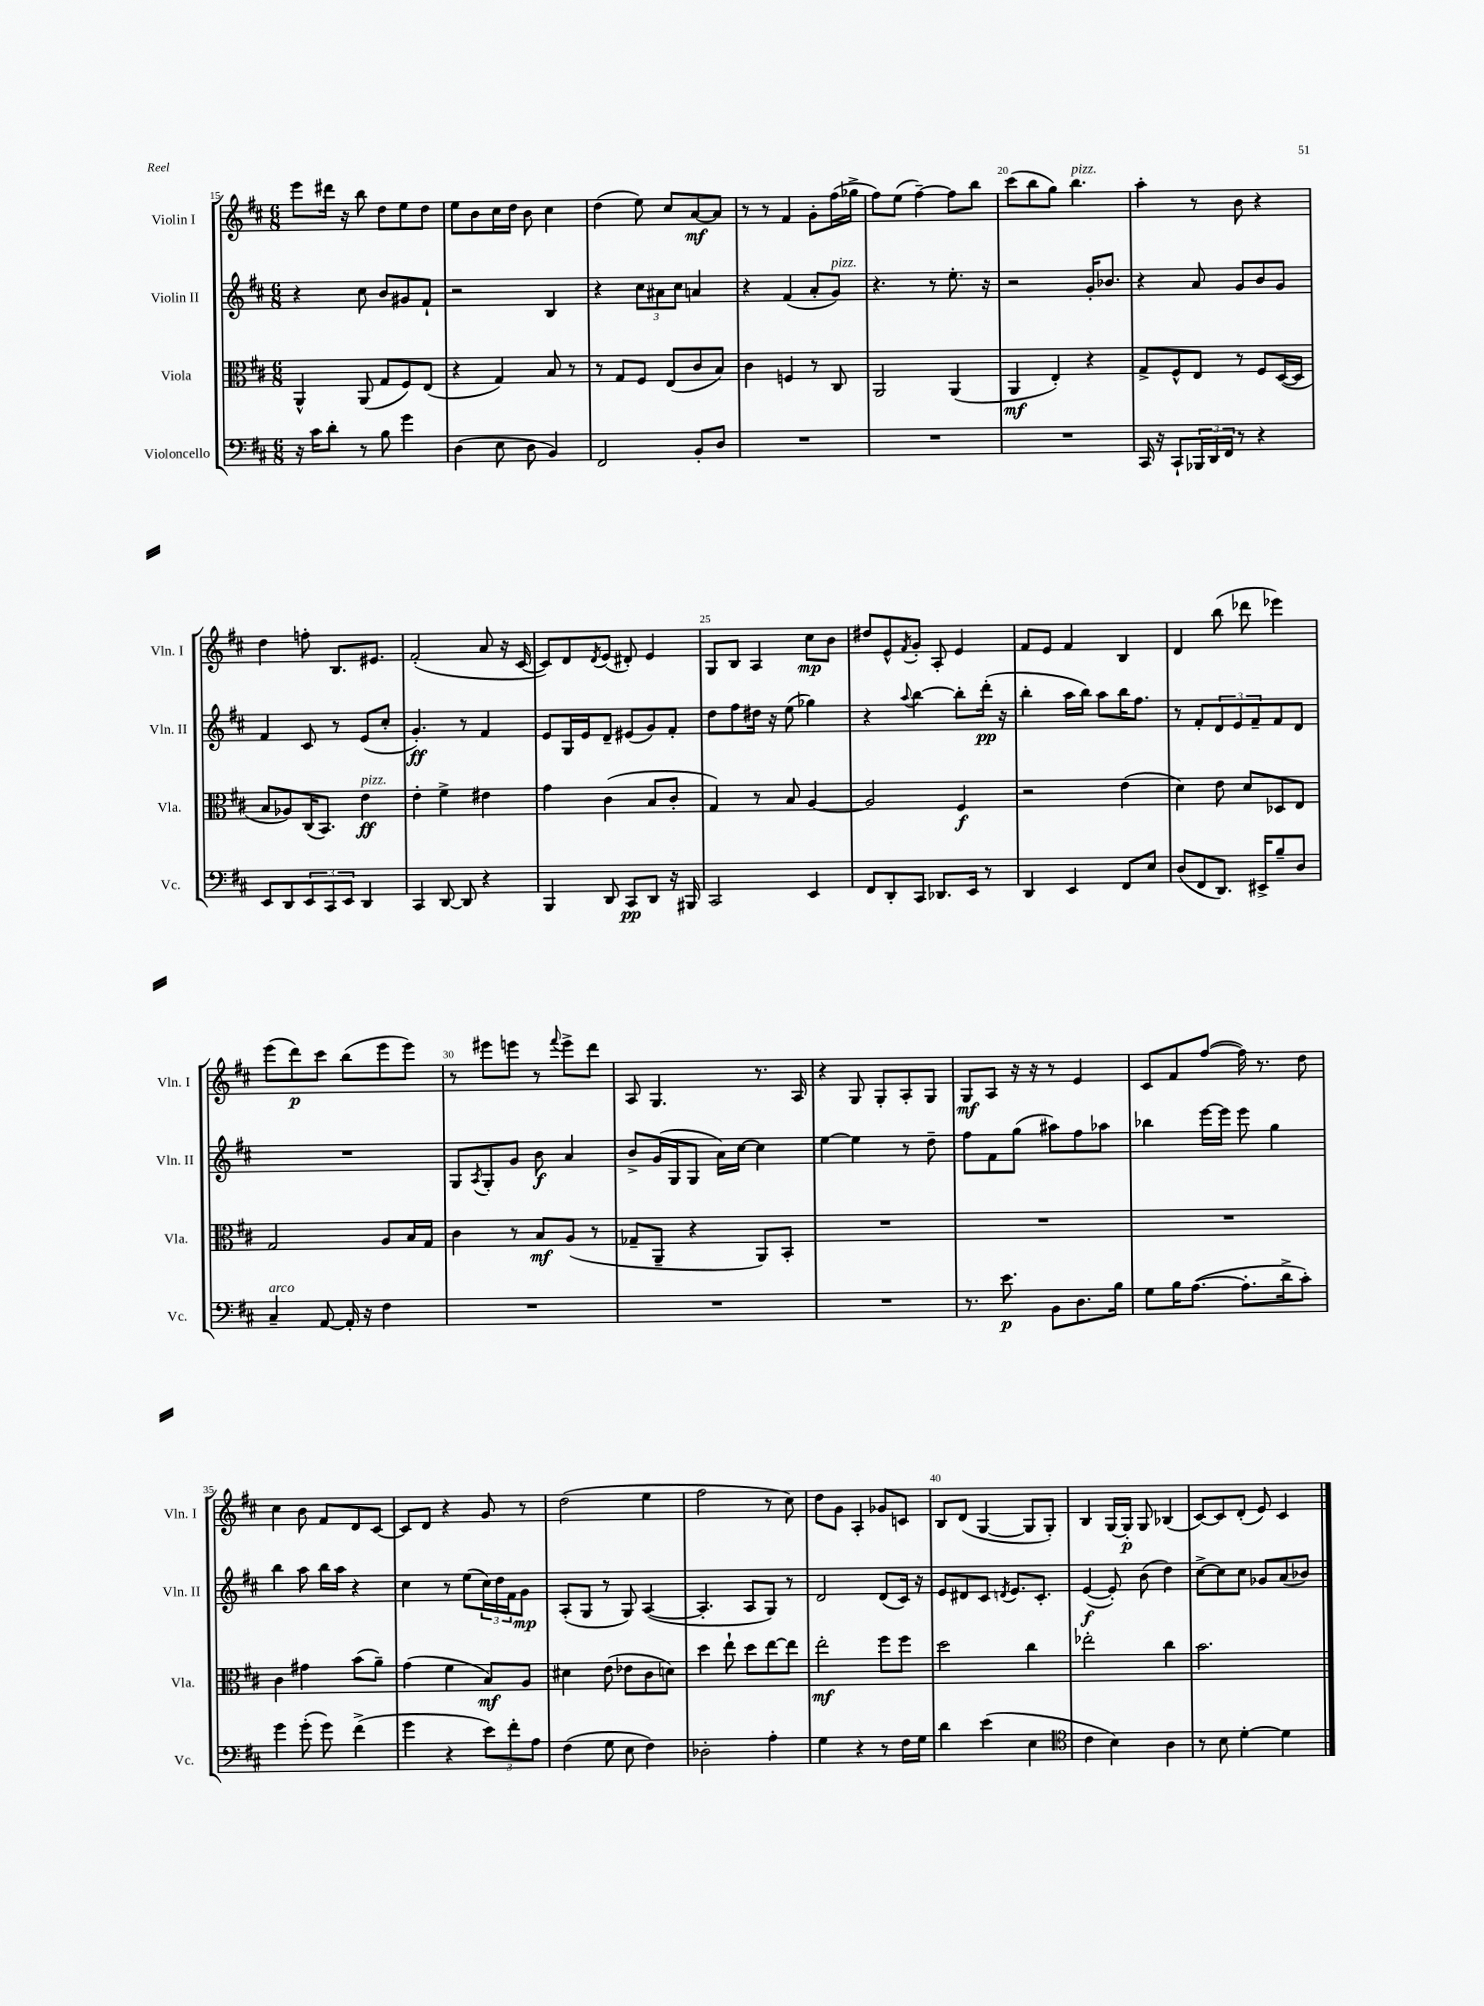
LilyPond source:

<<
\new StaffGroup <<
\new Staff = "s0" \with { instrumentName = "Violin I" shortInstrumentName = "Vln. I" } {
    \clef treble \key d \major \numericTimeSignature \time 6/8
    e'''8 dis'''16 r16 b''8 d''8 e''8 d''8 |
    e''8 b'8 cis''16 d''16 b'8 cis''4 |
    d''4( e''8) cis''8 a'8~\mf a'8 |
    r8 r8 fis'4 g'8-. fis''16( ges''16-> |
    fis''8) e''8( fis''4~--) fis''8 b''8 |
    cis'''8( b''8 g''8) b''4.^\markup { \italic "pizz." } |
    a''4-. r8 b'8 r4 |
    d''4 f''8-. b8. eis'8. |
    fis'2-.( a'8 r16 cis'16~ |
    cis'8) d'8 \acciaccatura { d'8 } e'8( dis'8-.) e'4 |
    g8 b8 a4 cis''8\mp b'8 |
    dis''8 e'8-^ \acciaccatura { fis'8 } g'8-. a8-. e'4 |
    fis'8 e'8 fis'4 b4 |
    d'4 b''8( des'''8 ees'''4) |
    e'''8( d'''8\p) cis'''8 b''8( e'''8 e'''8) |
    r8 eis'''8 e'''8 r8 \appoggiatura { fis'''8 } e'''8-> d'''8 |
    a8 g4. r8. a16 |
    r4 g8 g8-. a8-. g8 |
    g8\mf a8 r16 r16 r8 e'4 |
    cis'8 fis'8 fis''8~( fis''16) r8. d''8 |
    cis''4 b'8 fis'8 d'8 cis'8~ |
    cis'8 d'8 r4 g'8 r8 |
    d''2( e''4 |
    fis''2 r8 cis''8) |
    d''8 g'8 a4-. ges'8 c'8 |
    b8 d'8( g4~ g8 g8-.) |
    b4 g16~ g16-.\p g8 bes4( |
    cis'8~) cis'8 d'8-.( e'8) cis'4 \bar "|." |
}
\new Staff = "s1" \with { instrumentName = "Violin II" shortInstrumentName = "Vln. II" } {
    \clef treble \key d \major \numericTimeSignature \time 6/8
    r4 cis''8 b'8 gis'8 fis'8-! |
    r2 b4 |
    r4 \tuplet 3/2 { cis''8 ais'8 cis''8 } a'4 |
    r4 fis'4( a'8-. g'8^\markup { \italic "pizz." }) |
    r4. r8 e''8.-. r16 |
    r2 g'16-. bes'8. |
    r4 a'8 g'8 b'8 g'8 |
    fis'4 cis'8 r8 e'8( cis''8-. |
    g'4.-.\ff) r8 fis'4 |
    e'8 g16 e'16 d'8-- eis'8( g'8) fis'8-. |
    d''8 fis''8 dis''16 r16 e''8( ges''4) |
    r4 \appoggiatura { a''8 } b''4~ b''8-. d'''16-.\pp( r16 |
    b''4-. a''16 b''16) a''8 b''16 fis''8. |
    r8 fis'8-. \tuplet 3/2 { d'8 e'8 fis'8-- } fis'8 d'8 |
    R2. |
    g8 \acciaccatura { a8 } g8-. g'8 b'8\f a'4 |
    b'8-> g'16( g16 g8 a'16) cis''16~ cis''4 |
    e''4~ e''4 r8 d''8-- |
    fis''8 fis'8 g''8( ais''8) fis''8 aes''8 |
    bes''4 e'''16~ e'''16 e'''8 g''4 |
    b''4 a''8 b''16 a''16 r4 |
    cis''4 r8 e''8( \tuplet 3/2 { cis''16) d''16 fis'16 } g'8\mp |
    a8-.( g8 r8 g8) a4~( |
    a4.-. a8 g8) r8 |
    d'2 d'8( cis'16) r16 |
    e'8 dis'8 cis'8 \acciaccatura { d'8 } e'8. cis'8.-. |
    e'4~\f( e'8-.) b'8( d''4) |
    cis''8~-> cis''8 cis''8 ges'8 a'8( bes'8) \bar "|." |
}
\new Staff = "s2" \with { instrumentName = "Viola" shortInstrumentName = "Vla." } {
    \clef alto \key d \major \numericTimeSignature \time 6/8
    a,4-^ a,8( g8 fis8) e8( |
    r4 g4) b8 r8 |
    r8 g8 fis8 e8( cis'8 b8) |
    cis'4 f4 r8 cis8 |
    a,2 a,4( |
    a,4\mf e4-.) r4 |
    g8-> fis8-^ e8 r8 fis8 d16~( d16 |
    b8 aes8) cis16( b,8.) e'4\ff^\markup { \italic "pizz." } |
    e'4-. fis'4-> eis'4 |
    g'4 cis'4( b8 cis'8-. |
    g4) r8 b8 a4~ |
    a2 fis4\f |
    r2 e'4( |
    d'4) e'8 d'8 des8 e8 |
    g2 a8 b16 g16 |
    cis'4 r8 b8\mf a8( r8 |
    ges8-- a,8-- r4 a,8) b,8-. |
    R2. |
    R2. |
    R2. |
    cis'4 gis'4 b'8( a'8--) |
    g'4( fis'4 b8\mf) a8 |
    dis'4 e'8( ees'8 cis'8 d'8) |
    d''4 e''8-! d''8 e''8~ e''8 |
    e''2-.\mf fis''8 fis''8 |
    d''2 cis''4 |
    ees''2-. cis''4 |
    b'2. \bar "|." |
}
\new Staff = "s3" \with { instrumentName = "Violoncello" shortInstrumentName = "Vc." } {
    \clef bass \key d \major \numericTimeSignature \time 6/8
    r16 cis'16 d'8-. r8 b8 g'4 |
    d4( e8 d8 b,4) |
    fis,2 b,8-. d8 |
    R2. |
    R2. |
    R2. |
    cis,16 r16 cis,8-! \tuplet 3/2 { bes,,16 d,16 fis,16 } r8 r4 |
    e,8 d,8 \tuplet 3/2 { e,8 cis,8 e,8 } d,4 |
    cis,4 d,8~ d,8 r4 |
    b,,4 d,8 cis,8\pp d,8 r16 bis,,16 |
    cis,2 e,4 |
    fis,8 d,8-. cis,8 des,8. e,16 r8 |
    d,4 e,4 fis,8 e8 |
    d8( fis,8 d,8.) eis,16-> b8-- d8 |
    cis4--^\markup { \italic "arco" } a,8~ a,16-. r16 fis4 |
    R2. |
    R2. |
    R2. |
    r8. e'8.\p b,8 d8. b16 |
    g8 b16 a8.~( a8.-. d'16-> cis'8-.) |
    g'4 g'8-.( g'8) fis'4->( |
    g'4 r4 \tuplet 3/2 { e'8) fis'8-. a8 } |
    fis4( g8 e8 fis4) |
    des2-. a4-. |
    g4 r4 r8 fis16 g16 |
    d'4 e'4( e4 |
    \clef tenor cis'4 b4) a4 |
    r8 b8 d'4~-. d'4 \bar "|." |
}
>>
>>
\layout { \context { \Score currentBarNumber = #15 \override BarNumber.break-visibility = ##(#f #t #t) barNumberVisibility = #(every-nth-bar-number-visible 5) } }
